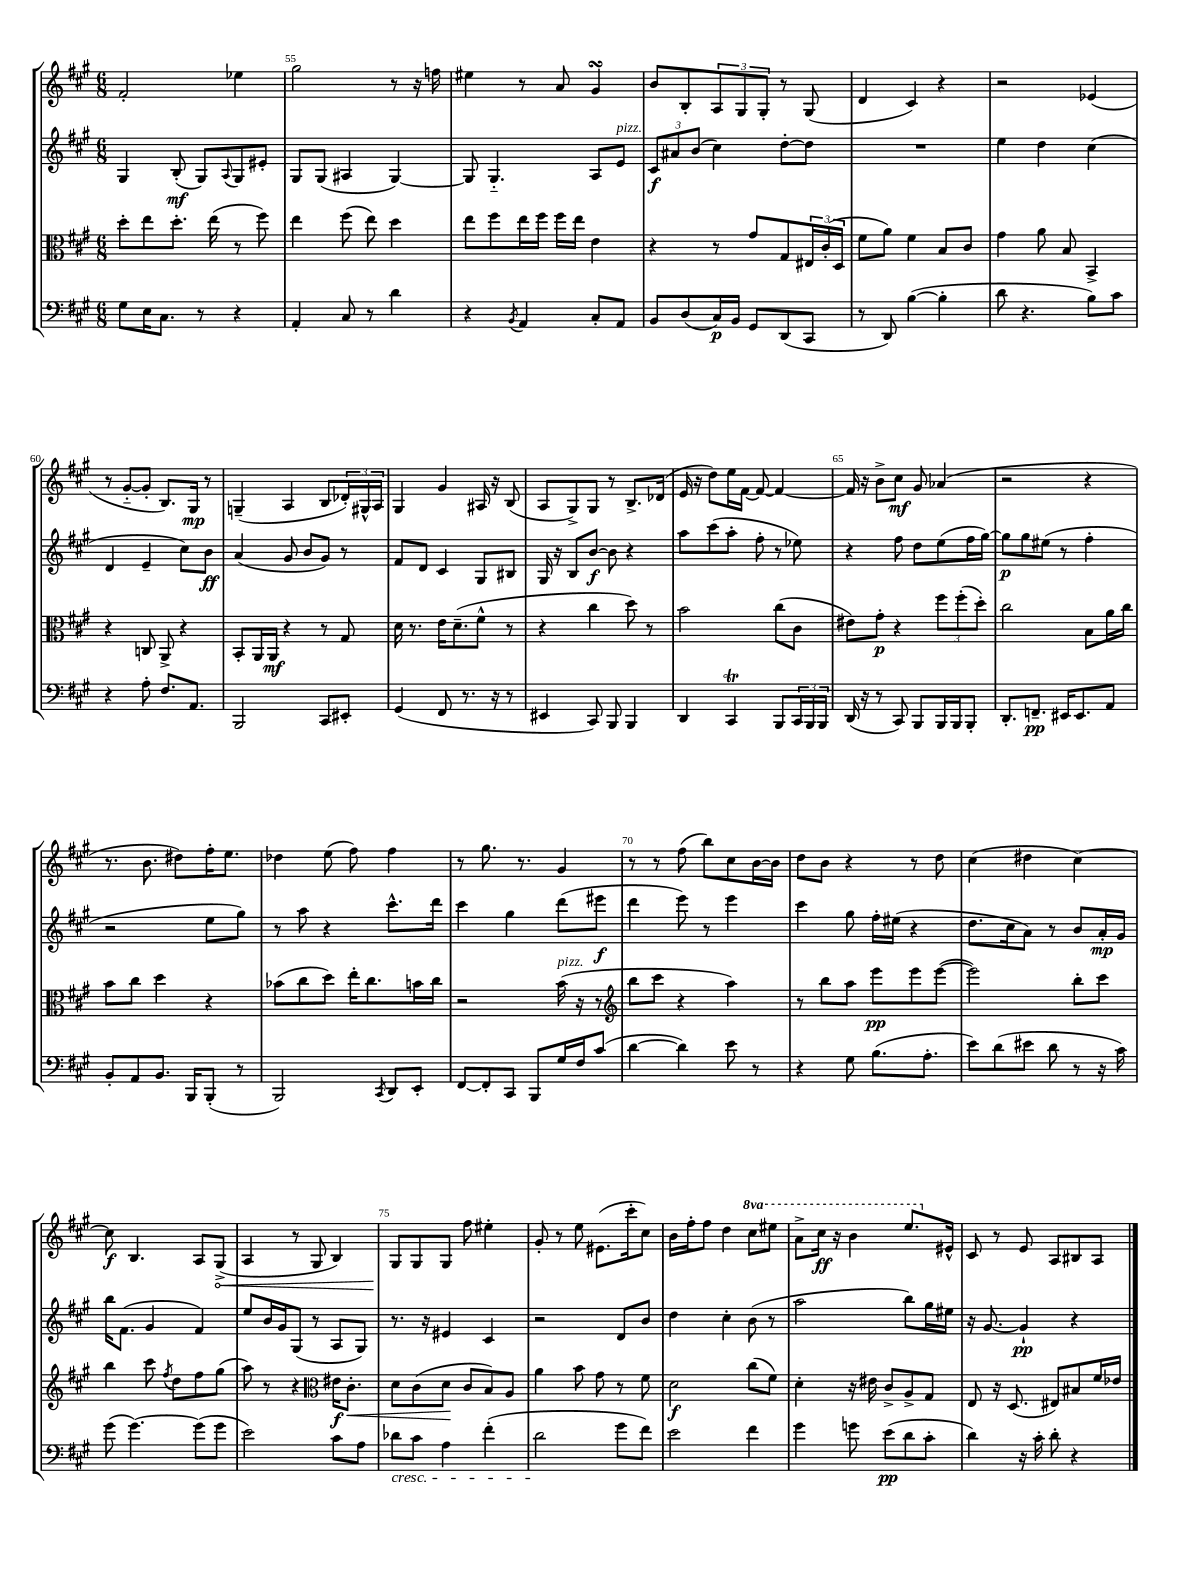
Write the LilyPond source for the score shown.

<<
\new StaffGroup <<
\new Staff = "s0" {
    \clef treble \key a \major \numericTimeSignature \time 6/8 \set Staff.ottavationMarkups = #ottavation-simple-ordinals
    fis'2-. ees''4 |
    gis''2 r8 r16 f''16 |
    eis''4 r8 a'8 gis'4\turn |
    b'8 b8-. \tuplet 3/2 { a8 gis8 gis8-. } r8 gis8( |
    d'4 cis'4) r4 |
    r2 ees'4( |
    r8 gis'8~-_ gis'8-. b8.) gis16\mp r8 |
    g4--( a4 b8 \tuplet 3/2 { des'16-.) gis16-^ a16 } |
    gis4 gis'4 ais16 r16 b8( |
    a8 gis8->) gis8 r8 b8.-> des'16( |
    e'16 r16 d''8) e''16 fis'16~ fis'8~ fis'4~ |
    fis'16 r16 b'8-> cis''8\mf gis'8 aes'4( |
    r2 r4 |
    r8. b'8. dis''8) fis''16-. e''8. |
    des''4 e''8( fis''8) fis''4 |
    r8 gis''8. r8. gis'4 |
    r8 r8 fis''8( b''8) cis''8 b'16~ b'16 |
    d''8 b'8 r4 r8 d''8 |
    cis''4( dis''4 cis''4~) |
    cis''8\f b4. a8 \once \override Hairpin.circled-tip = ##t gis8->\<( |
    a4 r8 gis8 b4) |
    gis8\! gis8 gis8 fis''8 eis''4-. |
    gis'8-. r8 e''8 eis'8.( cis'''16-. cis''8) |
    b'16 fis''16-. fis''8 d''4 \ottava #1 cis'''8 eis'''8 |
    a''8-> cis'''16\ff r16 b''4 e'''8. \ottava #0 eis'16-^ |
    cis'8 r8 e'8 a8 bis8 a8 \bar "|." |
}
\new Staff = "s1" {
    \clef treble \key a \major \numericTimeSignature \time 6/8
    gis4 b8-.\mf( gis8) \appoggiatura { a8 } gis8 eis'8-. |
    gis8 gis8( ais4 gis4~) |
    gis8 gis4.-_ a8 e'8^\markup { \italic "pizz." } |
    \tuplet 3/2 { cis'8\f ais'8 b'8( } cis''4) d''8~-. d''8 |
    R2. |
    e''4 d''4 cis''4( |
    d'4 e'4-- cis''8) b'8\ff |
    a'4( gis'8 b'8 gis'8) r8 |
    fis'8 d'8 cis'4 gis8 bis8 |
    gis16 r16 b8 b'8~\f b'8 r4 |
    a''8 cis'''8( a''8-. fis''8-. r8 ees''8) |
    r4 fis''8 d''8 e''8( fis''16 gis''16~) |
    gis''8\p gis''8 eis''8( r8 fis''4-. |
    r2 e''8 gis''8) |
    r8 a''8 r4 cis'''8.-^ d'''16 |
    cis'''4 gis''4 d'''8( eis'''8\f |
    d'''4 e'''8) r8 e'''4 |
    cis'''4 gis''8 fis''16-. eis''16( r4 |
    d''8. cis''16 a'8) r8 b'8 a'16-.\mp gis'16 |
    b''16 fis'8.( gis'4 fis'4) |
    e''8 b'16 gis'16 gis8( r8 a8 gis8) |
    r8. r16 eis'4 cis'4 |
    r2 d'8 b'8 |
    d''4 cis''4-. b'8( r8 |
    a''2 b''8) gis''16 eis''16 |
    r16 gis'8.~ gis'4-!\pp r4 \bar "|." |
}
\new Staff = "s2" {
    \clef alto \key a \major \numericTimeSignature \time 6/8
    d''8-. e''8 d''8.-. e''16( r8 fis''8) |
    e''4 fis''8( e''8) d''4 |
    e''8 fis''8 e''16 fis''16 fis''16 e''16 e'4 |
    r4 r8 gis'8 gis8 \tuplet 3/2 { eis16 cis'16-.( d16 } |
    fis'8 a'8) fis'4 b8 cis'8 |
    gis'4 a'8 b8 b,4-> |
    r4 c8 a,8-> r4 |
    b,8-. a,16 a,16\mf r4 r8 gis8 |
    d'16 r8. e'16 d'8.--( fis'8-^ r8 |
    r4 cis''4 d''8) r8 |
    b'2 cis''8( cis'8 |
    eis'8) gis'8-.\p r4 \tuplet 3/2 { fis''8 fis''8-.( d''8-.) } |
    cis''2 b8 a'16 cis''16 |
    b'8 cis''8 d''4 r4 |
    bes'8( cis''8 d''8) e''16-. cis''8. b'16 cis''16 |
    r2 b'16^\markup { \italic "pizz." }( r16 r8 |
    \clef treble b''8 cis'''8 r4 a''4) |
    r8 b''8 a''8 e'''8\pp e'''8 e'''8~( |
    e'''2) b''8-. cis'''8 |
    b''4 cis'''8 \acciaccatura { fis''8 } d''8 fis''8 gis''8( |
    a''8) r8 r4 \clef alto eis'16\f cis'8.-.\< |
    d'8 cis'8( d'8\! cis'8 b8) a8 |
    a'4 b'8 gis'8 r8 fis'8 |
    d'2\f cis''8( fis'8) |
    d'4-. r16 eis'16 cis'8-> a8-> gis8 |
    e8 r16 d8.( eis8) bis8 fis'16 ees'16 \bar "|." |
}
\new Staff = "s3" {
    \clef bass \key a \major \numericTimeSignature \time 6/8
    gis8 e16 cis8. r8 r4 |
    a,4-. cis8 r8 d'4 |
    r4 \acciaccatura { b,8 } a,4 cis8-. a,8 |
    b,8 d8( cis16\p) b,16 gis,8 d,8( cis,8 |
    r8 d,8) b4~( b4-. |
    d'8 r4. b8) cis'8 |
    r4 a8-. fis8. a,8. |
    b,,2 cis,8 eis,8-. |
    gis,4( fis,8 r8. r16 r8 |
    eis,4 cis,8) b,,8 b,,4 |
    d,4 cis,4\trill b,,8 \tuplet 3/2 { cis,16 b,,16 b,,16 } |
    d,16( r16 r8 cis,8) b,,8 b,,16 b,,16 b,,8-. |
    d,8.-. f,8.--\pp eis,16 eis,8. a,8 |
    b,8-. a,8 b,8. b,,16 b,,8-.( r8 |
    b,,2) \acciaccatura { cis,8 } d,8 e,8-. |
    fis,8~ fis,8-. cis,8 b,,8 gis16 fis16 cis'8( |
    d'4~ d'4) e'8 r8 |
    r4 gis8 b8.( a8.-. |
    e'8) d'8( eis'8 d'8 r8 r16 cis'16) |
    gis'8( gis'4.~) gis'8( gis'8 |
    e'2) cis'8 a8 |
    des'8\cresc cis'8 a4 fis'4-.( |
    d'2\! gis'8 fis'8) |
    e'2 fis'4 |
    gis'4 g'8 e'8\pp( d'8 cis'8-. |
    d'4) r16 cis'16-. d'8-. r4 \bar "|." |
}
>>
>>
\layout { \context { \Score currentBarNumber = #54 \override BarNumber.break-visibility = ##(#f #t #t) barNumberVisibility = #(every-nth-bar-number-visible 5) } }
